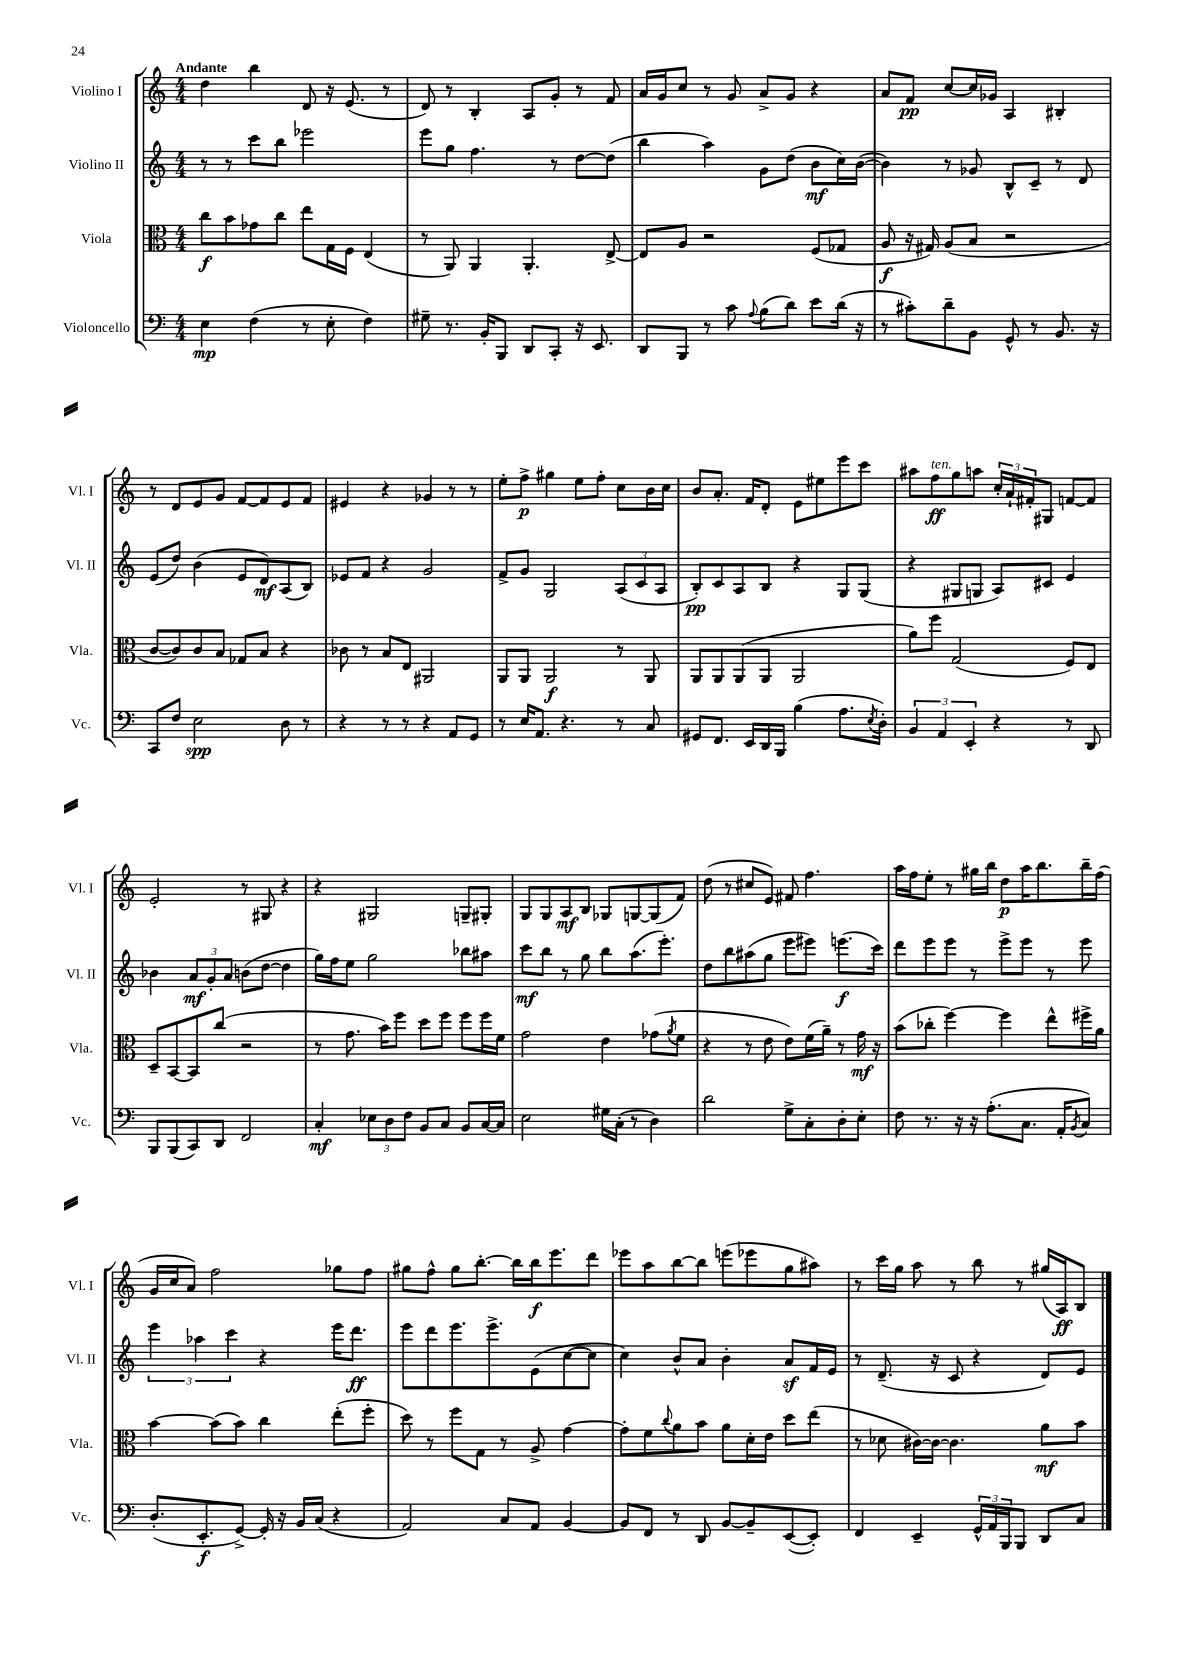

**kern	**dynam	**kern	**dynam	**kern	**dynam	**kern	**dynam
*part4	*part4	*part3	*part3	*part2	*part2	*part1	*part1
*staff4	*staff4	*staff3	*staff3	*staff2	*staff2	*staff1	*staff1
*I"Violoncello	*	*I"Viola	*	*I"Violino II	*	*I"Violino I	*
*I'Vc.	*	*I'Vla.	*	*I'Vl. II	*	*I'Vl. I	*
*clefF4	*	*clefC3	*	*clefG2	*	*clefG2	*
*k[]	*	*k[]	*	*k[]	*	*k[]	*
*M4/4	*	*M4/4	*	*M4/4	*	*M4/4	*
=1	=1	=1	=1	=1	=1	=1	=1
!	!	!	!	!	!	!LO:TX:a:B:t=Andante	!
4E\	mp	8cc\L	f	8r	.	4dd\	.
.	.	8b\	.	8r	.	.	.
(4F\	.	8g-X\	.	8ccc\L	.	4bb\	.
.	.	8cc\J	.	8bb\J	.	.	.
8r	.	8ee\L	.	2eee-X\	.	8d/	.
8E'\	.	16G\L	.	.	.	16r	.
.	.	16F\JJ	.	.	.	(8.e/	.
4F\)	.	(4E/	.	.	.	.	.
.	.	.	.	.	.	8r	.
=2	=2	=2	=2	=2	=2	=2	=2
8G#X~\	.	8r	.	8eee\L	.	8d/)	.
8.r	.	8AA/)	.	8gg\J	.	8r	.
.	.	4AA/	.	4.ff\	.	4B'/	.
16BB'/KL	.	.	.	.	.	.	.
8BBB/J	.	.	.	.	.	.	.
8DD/L	.	4.AA'/	.	.	.	8A/L	.
8CC'/J	.	.	.	8r	.	8g'/J	.
16r	.	.	.	[8dd\L	.	8r	.
8.EE/	.	.	.	.	.	.	.
.	.	[8E^/	.	(8dd\J]	.	8f/	.
=3	=3	=3	=3	=3	=3	=3	=3
8DD/L	.	8E/L]	.	4bb\	.	16a/LL	.
.	.	.	.	.	.	16g/J	.
8BBB/J	.	8A/J	.	.	.	8cc/J	.
8r	.	2r	.	4aa\)	.	8r	.
8c\	.	.	.	.	.	8g/	.
8qqA/	.	.	.	.	.	.	.
(8B\L	.	.	.	8g\L	.	8a^/L	.
8d\J)	.	.	.	(8dd\J	.	8g/J	.
8e\L	.	(8F/L	.	8b\L	mf	4r	.
(16d\Jk	.	8G-X/J	.	16cc\L)	.	.	.
16r	.	.	.	([16b\JJ	.	.	.
=4	=4	=4	=4	=4	=4	=4	=4
8r	.	8A/	f	4b\])	.	8a/L	.
8c#X'\L)	.	16r	.	.	.	8f/J	pp
.	.	16G#X/)	.	.	.	.	.
8d~\	.	(8A/L	.	8r	.	[8cc/L	.
8BB\J	.	8B/J	.	8g-X/	.	16cc/L]	.
.	.	.	.	.	.	16g-X/JJ	.
8GG^^/	.	2r	.	8B^^/L	.	4A/	.
8r	.	.	.	8c~/J	.	.	.
8.BB/	.	.	.	8r	.	4B#X'/	.
.	.	.	.	8d/	.	.	.
16r	.	.	.	.	.	.	.
!!LO:LB:g=z
=5	=5	=5	=5	=5	=5	=5	=5
8CC/L	.	[8c/L	.	(8e/L	.	8r	.
8F/J	.	8c/])	.	8dd/J)	.	8d/L	.
2E\	spp	8c/	.	(4b\	.	8e/	.
.	.	8B/J	.	.	.	8g/J	.
.	.	8G-X/L	.	8e/L	.	[8f/L	.
.	.	8B/J	.	8d/)	mf	8f/]	.
8D\	.	4r	.	(8A/	.	8e/	.
8r	.	.	.	8B/J)	.	8f/J	.
=6	=6	=6	=6	=6	=6	=6	=6
4r	.	8c-X\	.	8e-X/L	.	4e#X/	.
.	.	8r	.	8f/J	.	.	.
8r	.	8B/L	.	4r	.	4r	.
8r	.	8E/J	.	.	.	.	.
4r	.	2AA#X/	.	2g/	.	4g-X/	.
8AA/L	.	.	.	.	.	8r	.
8GG/J	.	.	.	.	.	8r	.
=7	=7	=7	=7	=7	=7	=7	=7
8r	.	8AA/L	.	8f^/L	.	8ee'\L	.
16E/KL	.	8AA/J	.	8g/J	.	8ff^\J	p
8.AA/J	.	.	.	.	.	.	.
.	.	2AA/	f	2G/	.	4gg#X\	.
4.r	.	.	.	.	.	.	.
.	.	.	.	.	.	8ee\L	.
.	.	.	.	.	.	8ff'\J	.
8r	.	8r	.	(12A/L	.	8cc\L	.
.	.	.	.	12c/	.	.	.
8C/	.	8AA/	.	.	.	16b\L	.
.	.	.	.	12A/J	.	.	.
.	.	.	.	.	.	16cc\JJ	.
=8	=8	=8	=8	=8	=8	=8	=8
8GG#X/L	.	8AA/L	.	8B'/L)	pp	8b/L	.
8.FF/J	.	8AA/	.	8c/	.	8.a'/J	.
.	.	(8AA/	.	8A/	.	.	.
16EE/LL	.	.	.	.	.	16f/KL	.
16DD/	.	8AA/J	.	8B/J	.	8d'/J	.
16BBB/JJ	.	.	.	.	.	.	.
(4B\	.	2AA/	.	4r	.	8e\L	.
.	.	.	.	.	.	8ee#X\	.
8.A\L	.	.	.	8G/L	.	8eee\	.
.	.	.	.	(8G/J	.	8ccc\J	.
8qE/	.	.	.	.	.	.	.
16D'\Jk)	.	.	.	.	.	.	.
=9	=9	=9	=9	=9	=9	=9	=9
6BB/	.	8a\L)	.	4r	.	8aa#X\L	.
!	!	!	!	!	!	!LO:TX:a:i:t=ten.	!
.	.	8ff\J	.	.	.	8ff\	ff
6AA/	.	.	.	.	.	.	.
.	.	(2G/	.	8G#X/L	.	8gg\	.
6EE'/	.	.	.	.	.	.	.
.	.	.	.	8Gn/J	.	8aan\J	.
4r	.	.	.	8A/L)	.	24cc'/LL	.
.	.	.	.	.	.	24a`/	.
.	.	.	.	.	.	24f#X'/J	.
.	.	.	.	8c#X/J	.	8G#X/J	.
8r	.	8F/L)	.	4e/	.	[8fn/L	.
8DD/	.	8E/J	.	.	.	8f/J]	.
!!LO:LB:g=z
=10	=10	=10	=10	=10	=10	=10	=10
8BBB/L	.	8D~/L	.	4b-X\	.	2e'/	.
(8BBB/	.	[8BB/	.	.	.	.	.
8CC/)	.	8BB/]	.	12a/L	mf	.	.
.	.	.	.	12g'/	.	.	.
8DD/J	.	(8cc/J	.	.	.	.	.
.	.	.	.	12a/J	.	.	.
2FF/	.	2r	.	(8bn\L	.	8r	.
.	.	.	.	[8dd\J	.	8G#X/	.
.	.	.	.	4dd\]	.	4r	.
=11	=11	=11	=11	=11	=11	=11	=11
4C'/	mf	8r	.	16gg\LL)	.	4r	.
.	.	.	.	16ff\J	.	.	.
.	.	8.g\	.	8ee\J	.	.	.
12E-X\L	.	.	.	2gg\	.	2G#X/	.
.	.	16b\KL)	.	.	.	.	.
12D\	.	.	.	.	.	.	.
.	.	8ff\J	.	.	.	.	.
12F\J	.	.	.	.	.	.	.
8BB/L	.	8dd\L	.	.	.	.	.
8C/J	.	8ff\J	.	.	.	.	.
8BB/L	.	8ff\L	.	8bb-X\L	.	8Gn~/L	.
[16C/L	.	16ff\L	.	8aa#X\J	.	8G#X'/J	.
16C/JJ]	.	16f\JJ	.	.	.	.	.
=12	=12	=12	=12	=12	=12	=12	=12
2E\	.	2g\	.	8ccc\L	mf	8G/L	.
.	.	.	.	8bb\J	.	8G/	.
.	.	.	.	8r	.	8A/	mf
.	.	.	.	8gg\	.	8B/J	.
16G#X\LL	.	4e\	.	8bb\L	.	8G-X/L	.
(16C'\JJ	.	.	.	.	.	.	.
8r	.	.	.	(8.aa\	.	[8Gn/	.
4D\)	.	(8g-X\L	.	.	.	(8G/]	.
.	.	.	.	8.eee'\J)	.	.	.
.	.	8qa/	.	.	.	.	.
.	.	8f\J	.	.	.	8f/J)	.
=13	=13	=13	=13	=13	=13	=13	=13
2d\	.	4r	.	8dd\L	.	(8dd\	.
.	.	.	.	8bb\	.	8r	.
.	.	8r	.	(8aa#X\	.	8cc#X/L	.
.	.	8e\	.	8gg\J	.	8e/J)	.
8G^\L	.	8e\L)	.	8eee\L	.	8f#X/	.
8C'\	.	(16f\L	.	8eee#X\J)	.	4.ff\	.
.	.	16a~\JJ)	.	.	.	.	.
8D'\	.	8r	.	(8.eeen\L	f	.	.
8E'\J	.	16g\	mf	.	.	.	.
.	.	16r	.	16ccc\Jk)	.	.	.
=14	=14	=14	=14	=14	=14	=14	=14
8F\	.	(8b\L	.	8ddd\L	.	16aa\LL	.
.	.	.	.	.	.	16ff\J	.
8.r	.	8cc-X'\J	.	8eee\	.	8ee'\J	.
.	.	[4ff\)	.	8eee\J	.	8r	.
16r	.	.	.	.	.	.	.
16r	.	.	.	8r	.	16gg#X\LL	.
(8.A'\L	.	.	.	.	.	16bb\JJ	.
.	.	4ff\]	.	8eee^\L	.	8dd\L	p
8.C\J	.	.	.	8eee\J	.	16aa\K	.
.	.	.	.	.	.	8.bb\	.
.	.	8ee^^\L	.	8r	.	.	.
16AA'/KL	.	.	.	.	.	.	.
8qBB/	.	.	.	.	.	.	.
8C/J)	.	16ff#X^\L	.	8eee\	.	16bb~\L	.
.	.	16a\JJ	.	.	.	(16ff\JJ	.
!!LO:LB:g=z
=15	=15	=15	=15	=15	=15	=15	=15
(8.D'/L	.	[4b\	.	6eee\	.	16g/LL	.
.	.	.	.	.	.	16cc/J	.
.	.	.	.	.	.	8a/J)	.
.	.	.	.	6aa-X\	.	.	.
8.EE'/	f	.	.	.	.	.	.
.	.	(8b\L]	.	.	.	2ff\	.
.	.	.	.	6ccc\	.	.	.
[8GG^/J)	.	8b\J)	.	.	.	.	.
16GG'/]	.	4cc\	.	4r	.	.	.
16r	.	.	.	.	.	.	.
16BB/LL	.	.	.	.	.	.	.
(16C/JJ	.	.	.	.	.	.	.
4r	.	(8ee'\L	.	16eee\KL	.	8gg-X\L	.
.	.	.	.	8.ddd\J	ff	.	.
.	.	8ff'\J	.	.	.	8ff\J	.
=16	=16	=16	=16	=16	=16	=16	=16
2AA/)	.	8dd\)	.	8eee\L	.	8gg#X\L	.
.	.	8r	.	8ddd\	.	8ff^^\J	.
.	.	8ff\L	.	8.eee\	.	8gg#\L	.
.	.	8G\J	.	.	.	[8.bb'\J	.
.	.	.	.	8.eee^\	.	.	.
8C/L	.	8r	.	.	.	.	.
.	.	.	.	.	.	16bb\LL]	.
8AA/J	.	8A^/	.	(8e\	.	16bb\J	f
.	.	.	.	.	.	8.eee\	.
[4BB/	.	[4g\	.	[8cc\	.	.	.
.	.	.	.	8cc\J]	.	8ddd\J	.
=17	=17	=17	=17	=17	=17	=17	=17
8BB/L]	.	8g'\L]	.	4cc\)	.	8eee-X\L	.
8FF/J	.	8f\	.	.	.	8aa\	.
.	.	8qqcc/	.	.	.	.	.
8r	.	8a\	.	8b^^/L	.	[8bb\	.
8DD/	.	8b\J	.	8a/J	.	8bb\J]	.
[8BB/L	.	8a\L	.	4b'\	.	(8eeen\L	.
8BB~/]	.	16d'\L	.	.	.	8eee-X\	.
.	.	16e\JJ	.	.	.	.	.
([8EE/	.	8dd\L	.	8az/L	.	8gg\	.
8EE'/J])	.	(8ee\J	.	16f/L	.	8aa#X\J)	.
.	.	.	.	16e/JJ	.	.	.
=18	=18	=18	=18	=18	=18	=18	=18
4FF/	.	8r	.	8r	.	8r	.
.	.	8d-X\	.	(8.d~/	.	16ccc\LL	.
.	.	.	.	.	.	16gg\JJ	.
4EE~/	.	[16c#X\LL)	.	.	.	8aa\	.
.	.	16c#\JJ_	.	16r	.	.	.
.	.	4.c#\]	.	8c/	.	8r	.
24GG^^/LL	.	.	.	4r	.	8bb\	.
24AA/	.	.	.	.	.	.	.
24BBB/J	.	.	.	.	.	.	.
8BBB/J	.	.	.	.	.	8r	.
8DD/L	.	8a\L	mf	8d/L)	.	(16gg#X/LL	.
.	.	.	.	.	.	16A/J)	ff
8C/J	.	8b\J	.	8e/J	.	8B/J	.
==	==	==	==	==	==	==	==
*-	*-	*-	*-	*-	*-	*-	*-
